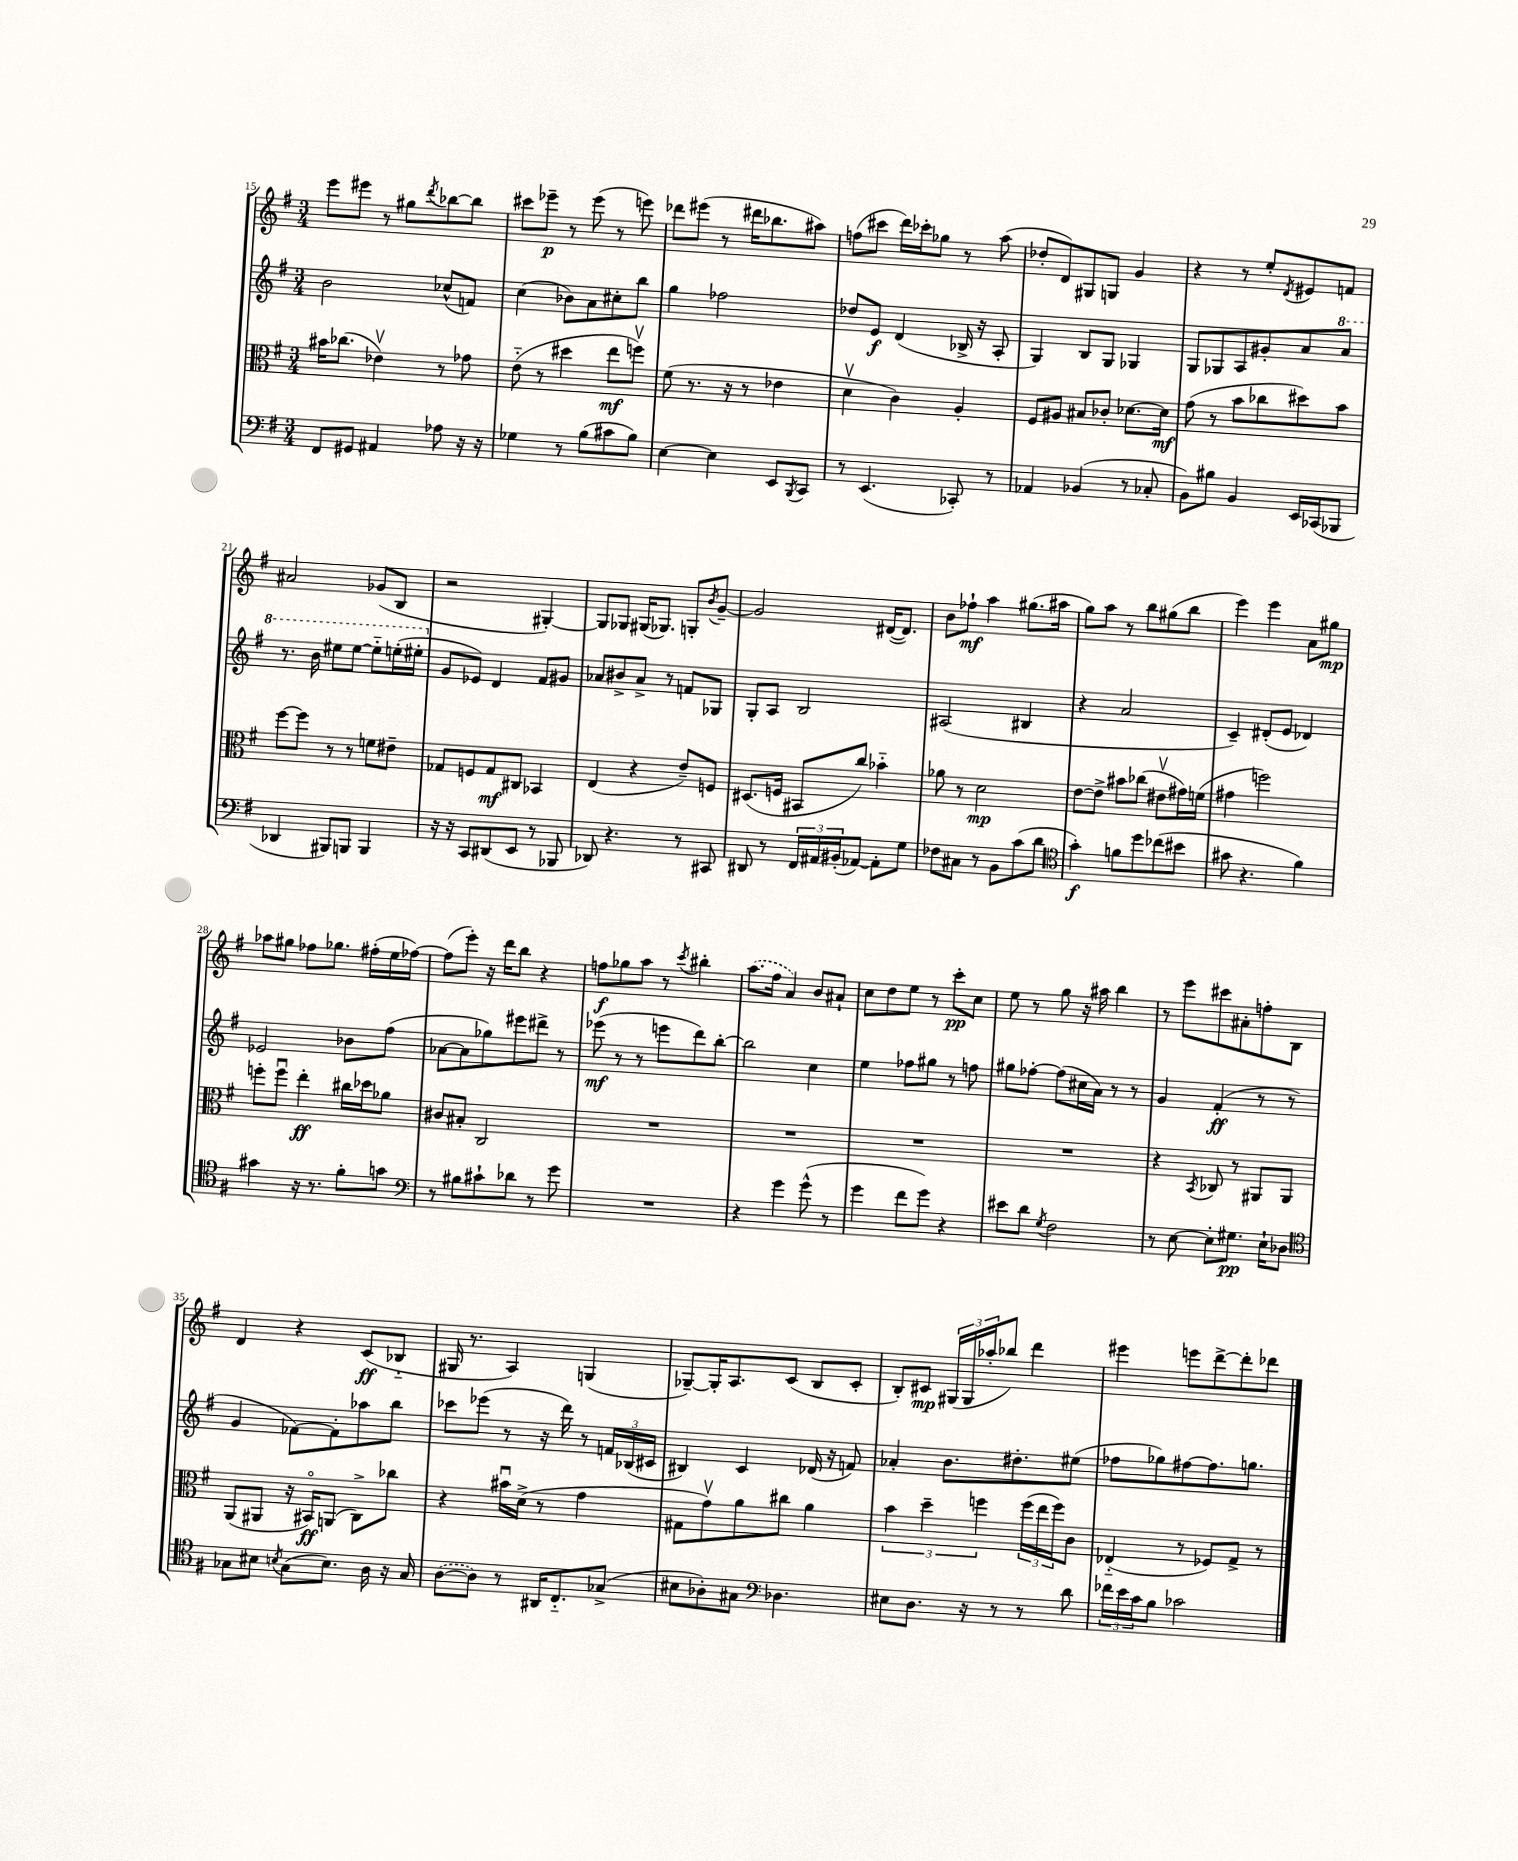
<<
\new StaffGroup <<
\new Staff = "s0" {
    \clef treble \key g \major \numericTimeSignature \time 3/4
    e'''8 eis'''8 r8 gis''8 \acciaccatura { d'''8 } bes''8~ bes''8 |
    cis'''8 ees'''8--\p r8 ees'''8( r8 e'''8) |
    des'''8 eis'''8( r8 dis'''16 bes''8. ais''8) |
    f''8( cis'''8 d'''16) ces'''16-. ges''8 r8 a''8( |
    des''8-. d'8) gis8 g8 g'4 |
    r4 r8 e''8-. \acciaccatura { d'8 } eis'8 f'8 |
    ais'2 ges'8( b8 |
    r2 gis4~-.) |
    gis8 ges8 gis16( ges8.) g8-. \acciaccatura { b'8 } g'8~-- |
    g'2 dis'16~( dis'8.) |
    b'8 fes''8-!\mf a''4 gis''8.( ais''16 |
    g''8) a''8 r8 b''8 gis''8( b''8 |
    e'''4) e'''4 a'8 gis''8\mp |
    aes''8 gis''8 fes''8 ges''8. fis''16-.( e''16 fes''16~) |
    fes''8( e'''8-.) r16 d'''16 b''8 r4 |
    f''8\f ges''8 a''8 r8 \acciaccatura { c'''8 } bis''4-. |
    \once \slurDashed a''8.( fis''16 a'4) b'8 ais'8-! |
    c''8 d''8 e''8 r8 c'''8-.\pp c''8 |
    e''8 r8 g''8 r16 ais''16 b''4 |
    r8 e'''8 cis'''8 ais'8-. f''8-. b8 |
    d'4 r4 c'8\ff( bes8-_ |
    gis16 r8. a4) g4( |
    ges8~--) ges16-. a8. c'8( b8 c'8-. |
    b8-.) cis'8\mp \tuplet 3/2 { gis16( gis16 aes''16-. } bes''8) d'''4 |
    eis'''4 e'''8 d'''8~-> d'''8-. des'''8 \bar "|." |
}
\new Staff = "s1" {
    \clef treble \key g \major \numericTimeSignature \time 3/4
    b'2 ces''8-^( f'8) |
    c''4( bes'8) a'8 cis''8-. b''8 |
    g''4 fes''2 |
    des''8 e'8\f d'4( bes16-> r16 a8-. |
    g4) b8 g8 ges4 |
    g8 ges8 a8 gis'8-. a'8 \ottava #1 a''8 |
    r8. b''16 eis'''8 eis'''8~ eis'''8-_ e'''16-.( eis'''16-. \ottava #0 |
    g'8 ees'8) d'4 fis'8 gis'8 |
    aes'8 bis'8-> aes'8-> r8 f'8 ges8 |
    g8-. a8 b2 |
    ais2( bis4 |
    r4 a'2 |
    c'4--) dis'8-.( e'8 des'4) |
    ees'2 bes'8 fis''8( |
    aes'8~ aes'8 ges''8) eis'''8 dis'''8-> r8 |
    ees'''8\mf( r8 r8 e'''8 d'''8) b''8~-. |
    b''2 c''4 |
    e''4 fes''8 gis''8 r8 f''8 |
    gis''8 fes''8~-. fes''8( cis''16 a'16) r8 r8 |
    g'4 fis'4-.\ff( r8 r8 |
    g'4 fes'8~) fes'8-. aes''8 b''8 |
    ces'''8 ees'''8( r8 r16 d'''16) r8 \tuplet 3/2 { f'16 bes16( cis'16 } |
    bis4) c'4 des'16( r16 f'8) |
    aes'4-. b'8. dis''8.-. eis''8( |
    fes''8 ges''8) fis''8~ fis''8. g''8. \bar "|." |
}
\new Staff = "s2" {
    \clef alto \key g \major \numericTimeSignature \time 3/4
    bis'16 ces''8.( ees'4\upbow) r8 ges'8 |
    e'8-_( r8 dis''4 e''8\mf f''8\upbow) |
    fis'8( r8. r16 r8 ees'4 |
    d'4\upbow c'4) a4-. |
    fis8 ais8 bis8 ces'8-. des'8.~ des'16\mf |
    g'8( r8 b'8 ces''8 dis''8) b'8 |
    fis''8~ fis''8 r8 r8 f'8 eis'8-- |
    ges8 f8 ges8\mf cis8 bes,4 |
    e4( r4 e'8--) f8 |
    dis8.( f16 bis,8 c''8) bes'4-_ |
    aes'8 r8 d'2\mp |
    e'8~ e'8-> bis'8 ces''8( eis'8\upbow gis'16) f'16( |
    gis'4 f''2) |
    f''8-. f''8\downbow e''4-.\ff cis''16 des''16 aes'8 |
    cis'8 bis8-. c2 |
    R2. |
    R2. |
    R2. |
    R2. |
    r4 \acciaccatura { b,8 } ces8 r8 ais,8 ais,8 |
    a,8( ais,8 r16 bis,16\flageolet\ff) a,8( c8->) ces''8 |
    r4 bis'16\downbow d'16->( r8 g'4 |
    gis8 g'8\upbow) a'8 cis''8 a'4 |
    \tuplet 3/2 { b'4 d''4-- f''4 } \tuplet 3/2 { f''16( e''16 f''16) } c'8 |
    ees4-_( r8 fes8) g8-> r8 \bar "|." |
}
\new Staff = "s3" {
    \clef bass \key g \major \numericTimeSignature \time 3/4
    fis,8 gis,8 ais,4 aes8 r16 r16 |
    ges4 r8 b8( cis'8 b8) |
    e4~ e4 e,8 \acciaccatura { b,,8 } c,8 |
    r8 e,4.( ces,8-.) r8 |
    aes,4 bes,4( r8 ces8-. |
    b,8) bis8 b,4 e,16 ces,16( bes,,8 |
    des,4 bis,,8) b,,8 b,,4 |
    r16 r16 c,8 dis,8( e,8 r8 bes,,8 |
    des,8) r4. r8 cis,8 |
    dis,8 r8 \tuplet 3/2 { fis,16 ais,16 bis,16-.( } aes,8~) aes,8-. g8 |
    fes8 cis8 r8 b,8 c'8( d'8 |
    \clef tenor g'4-.\f) f'8 d''8 ces''8( bis'8 |
    gis'8 r4. fis'4) |
    gis'4 r16 r8. fis'8-. g'8 |
    \clef bass r8 bis8 cis'8-! des'8 r8 g'8 |
    R2. |
    r4 g'4 g'8-^( r8 |
    g'4 fis'8 g'8) r4 |
    eis'8 d'8 \acciaccatura { g8 } fis2 |
    r8 e8~ e8-. gis8.\pp e16-! des8 |
    \clef tenor ges8 bis8 \acciaccatura { b8 } ges8( b8.) a16 r16 ges16 |
    \once \slurDashed a8~( a8) r8 ais,16 c8.-_ ges8->( |
    bis8 aes8-.) gis8 \clef bass des4. |
    eis8 d8. r16 r8 r8 d'8 |
    \tuplet 3/2 { fes'16 e'16 c'16 } b8 ces'2 \bar "|." |
}
>>
>>
\layout { \context { \Score currentBarNumber = #15 } }
